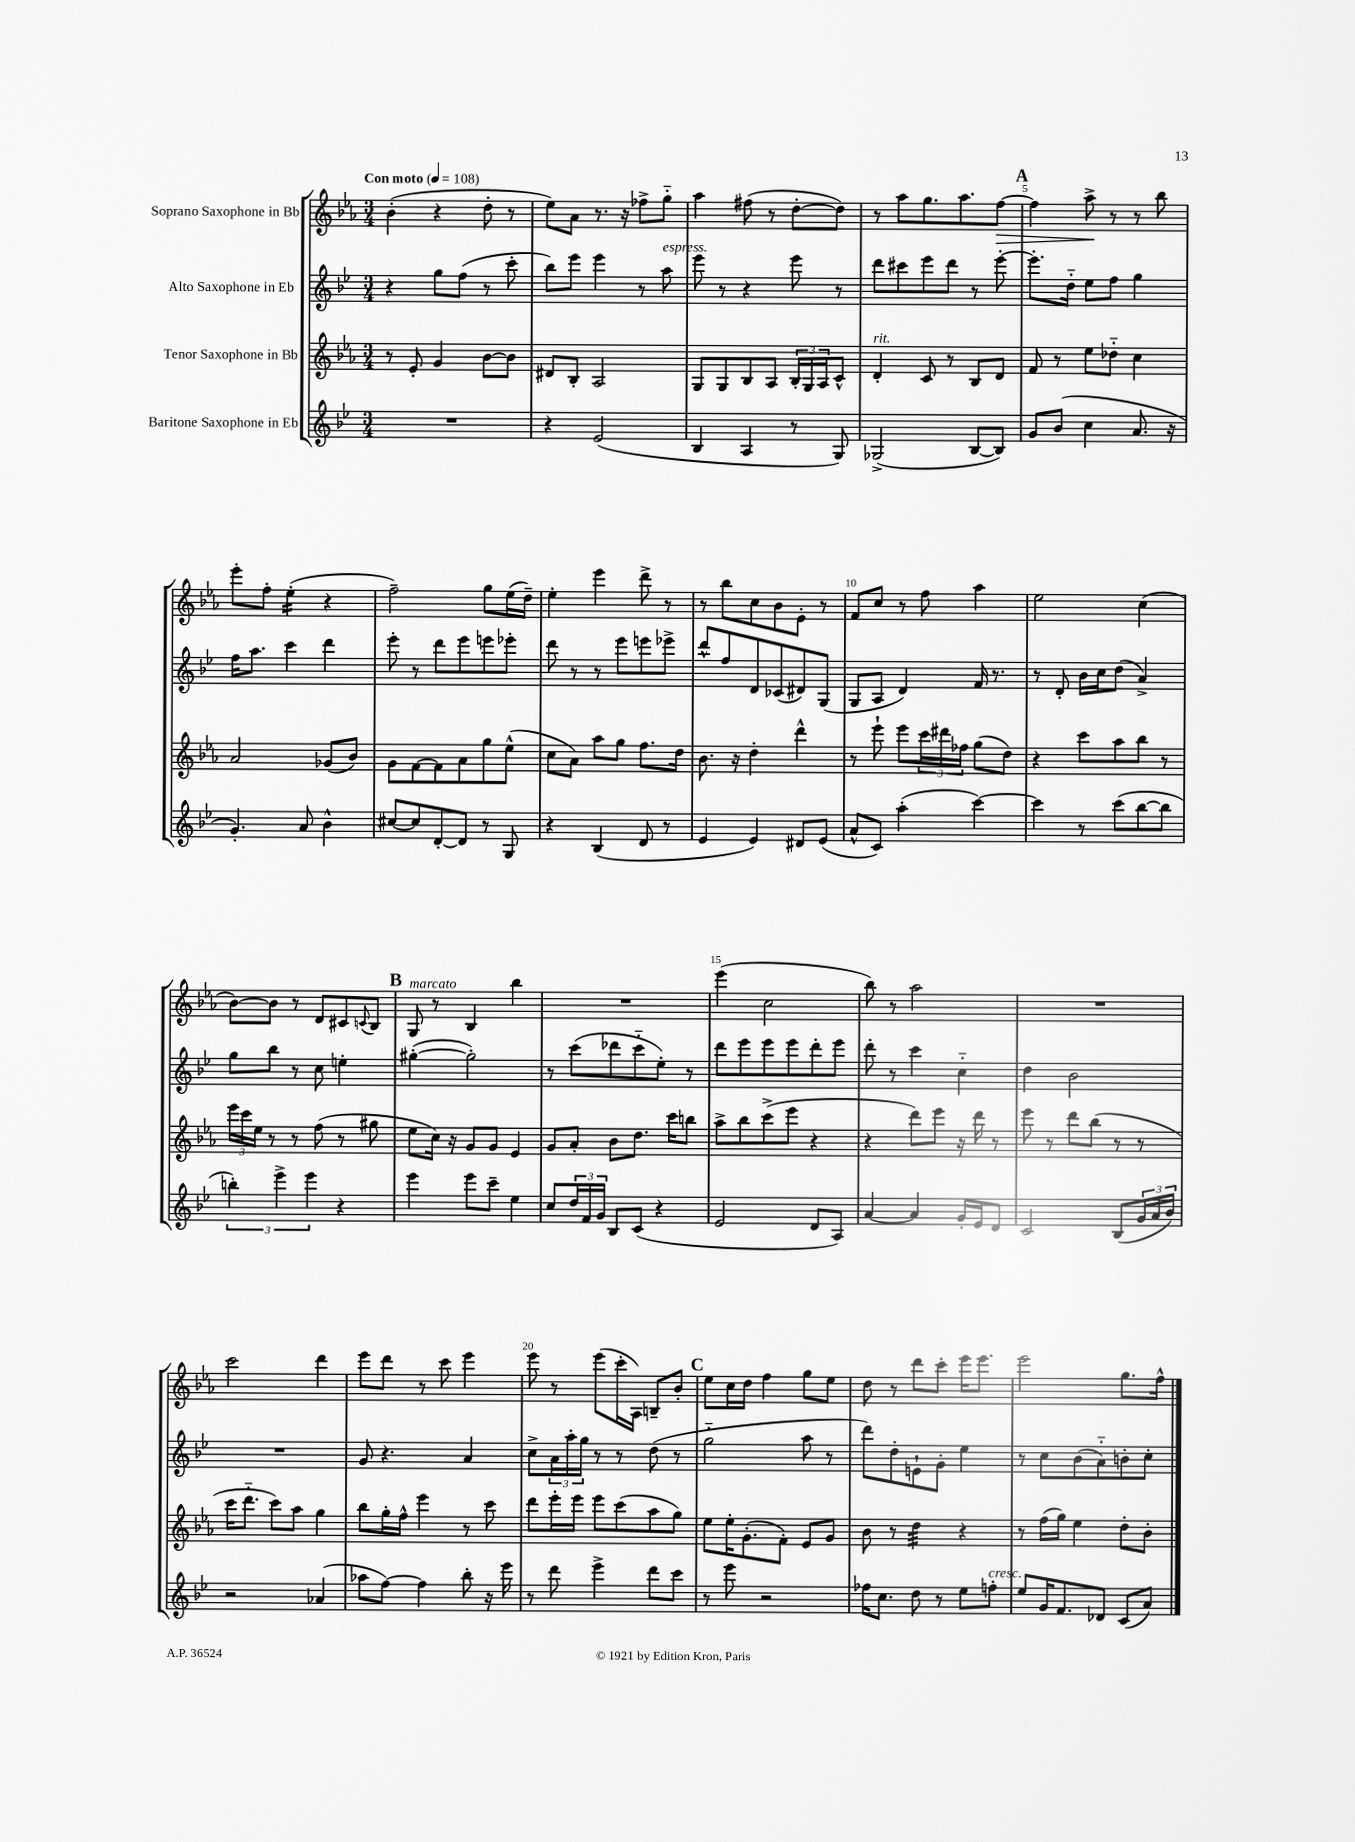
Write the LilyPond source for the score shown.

<<
\new StaffGroup <<
\new Staff = "s0" \with { instrumentName = "Soprano Saxophone in Bb" } {
    \clef treble \key ees \major \numericTimeSignature \time 3/4 \tempo "Con moto" 4 = 108
    bes'4-.( r4 d''8-. r8 |
    ees''8) aes'8 r8. r16 fes''8-> g''8-_ |
    aes''4 fis''8( r8 d''8~-. d''8) |
    r8 aes''8 g''8. aes''8. f''8~\> |
    \mark \markup { \bold "A" } f''4 aes''8->\! r8 r8 bes''8 |
    ees'''8-. f''8-. ees''4:16-.( r4 |
    f''2--) g''8 ees''16( d''16--) |
    ees''4-. ees'''4 d'''8-> r8 |
    r8 bes''8 c''8 bes'8 ees'8-. r8 |
    f'8 c''8 r8 f''8 aes''4 |
    ees''2 c''4( |
    bes'8~) bes'8 r8 d'8 cis'8 \appoggiatura { c'8 } bes8 |
    \mark \markup { \bold "B" } g8^\markup { \italic "marcato" } r8 bes4 bes''4 |
    R2. |
    ees'''4( c''2 |
    bes''8) r8 aes''2 |
    R2. |
    c'''2 d'''4 |
    ees'''8 d'''8 r8 c'''8 ees'''4 |
    ees'''8 r8 ees'''8( c'''16-. aes16) b8-- bes'8-. |
    \mark \markup { \bold "C" } ees''8 c''16 d''16 f''4 g''8 ees''8 |
    d''8 r8 d'''8 c'''8-. ees'''16 ees'''8. |
    ees'''2 g''8. f''16-^ \bar "|." |
}
\new Staff = "s1" \with { instrumentName = "Alto Saxophone in Eb" } {
    \clef treble \key bes \major \numericTimeSignature \time 3/4
    r4 g''8 f''8( r8 c'''8-. |
    bes''8) ees'''8 ees'''4 r8 a''8^\markup { \italic "espress." } |
    ees'''8 r8 r4 ees'''8 r8 |
    d'''8 cis'''8 ees'''8 d'''8 r8 ees'''8~-. |
    \mark \markup { \bold "A" } ees'''8.-. d''16-_ ees''8 f''8 g''4 |
    f''16 a''8. c'''4 d'''4 |
    ees'''8-. r8 d'''8 ees'''8 e'''8 ees'''8-. |
    d'''8 r8 r8 ees'''8 e'''8 ees'''8-> |
    d'''8-^ f''8 d'8 ces'8( dis'8) g8( |
    g8 a8 d'4) f'16 r8. |
    r8 d'8-. bes'16 c''16 d''8( a'4->) |
    g''8 bes''8 r8 c''8 e''4-. |
    \mark \markup { \bold "B" } gis''4~-.( gis''2-.) |
    r8 c'''8( des'''8 c'''8-_ ees''8-.) r8 |
    d'''8 ees'''8 ees'''8 ees'''8 d'''8-. ees'''8 |
    d'''8-. r8 c'''4 c''4-_ |
    d''4 bes'2 |
    R2. |
    g'8 r4. a'4 |
    c''8-> \tuplet 3/2 { a'16 a''16-. g''16 } r8 r8 d''8( r8 |
    \mark \markup { \bold "C" } g''2-_ a''8 r8 |
    d'''8) d''8-. e'8-! g'8-. ees''4 |
    r8 c''8 bes'8( a'8-_) b'8-. c''8-. \bar "|." |
}
\new Staff = "s2" \with { instrumentName = "Tenor Saxophone in Bb" } {
    \clef treble \key ees \major \numericTimeSignature \time 3/4
    r8 ees'8-. g'4 bes'8~ bes'8 |
    dis'8 bes8-. aes2 |
    g8 g8 bes8 aes8 \tuplet 3/2 { bes16-. g16 aes16 } c'8-^ |
    d'4-.^\markup { \italic "rit." } c'8 r8 bes8 d'8 |
    \mark \markup { \bold "A" } f'8 r8 ees''8 des''8-_ c''4 |
    aes'2 ges'8( bes'8) |
    g'8 f'8~ f'8 aes'8 g''8 ees''8-^( |
    c''8 aes'8) aes''8 g''8 f''8. d''16 |
    bes'8. r16 d''4-. d'''4-^ |
    r8 ees'''8-! ees'''8 \tuplet 3/2 { c'''16 dis'''16 fes''16 } g''8( d''8) |
    r4 c'''8 aes''8 bes''8 r8 |
    \tuplet 3/2 { ees'''16 c'''16 ees''16 } r8 r8 f''8( r8 gis''8 |
    \mark \markup { \bold "B" } ees''8 c''16) r16 g'8 g'8 ees'4 |
    g'8 aes'8-. bes'8 d''8. c'''16 b''8 |
    aes''8-> bes''8 c'''8->( ees'''8 r4 |
    r4 d'''8) ees'''8 r16 d'''16 r8 |
    ees'''8 r8 d'''8 bes''8( r8 r8 |
    c'''16 d'''8.-_ c'''8) aes''8 g''4 |
    bes''8 g''16-. f''16-^ ees'''4 r8 c'''8 |
    d'''8 ees'''16-. ees'''16 ees'''8 c'''8( aes''8 g''8) |
    \mark \markup { \bold "C" } ees''8 ees''16-. g'8.-.( f'8-.) ees'8 g'8 |
    bes'8 r8 d''4:32 r4 |
    r8 f''16( g''16) ees''4 d''8-. bes'8-. \bar "|." |
}
\new Staff = "s3" \with { instrumentName = "Baritone Saxophone in Eb" } {
    \clef treble \key bes \major \numericTimeSignature \time 3/4
    R2. |
    r4 ees'2( |
    bes4 a4 r8 g8) |
    ges2->( bes8~ bes8) |
    \mark \markup { \bold "A" } g'8 bes'8( c''4 a'8. r16 |
    g'4.-.) a'8 bes'4-^ |
    cis''8~ cis''8 d'8~-. d'8 r8 g8 |
    r4 bes4( d'8 r8 |
    ees'4 ees'4) dis'8 ees'8( |
    a'8-^ c'8) a''4-.( c'''4~) |
    c'''4 r8 c'''8( bes''8~ bes''8 |
    \tuplet 3/2 { b''4-.) ees'''4-> ees'''4 } r4 |
    \mark \markup { \bold "B" } ees'''4 ees'''8 c'''8-- ees''4 |
    c''8 \tuplet 3/2 { d''16 f'16 g'16 } bes8 c'8( r4 |
    ees'2 d'8 a8) |
    a'4~ a'4 g'16-. ees'16 d'8 |
    c'2 bes8( \tuplet 3/2 { g'16 a'16 bes'16) } |
    r2 aes'4( |
    aes''8 f''8~) f''4 bes''8-. r16 ees'''16 |
    r8 d'''8 ees'''4-> d'''8 c'''8 |
    \mark \markup { \bold "C" } r8 ees'''8 r2 |
    fes''16 c''8. d''8 r8 ees''8 f''8-.^\markup { \italic "cresc." } |
    ees''8 g'16 f'8. des'8 c'8( a'8) \bar "|." |
}
>>
>>
\layout { \context { \Score \override BarNumber.break-visibility = ##(#f #t #t) barNumberVisibility = #(every-nth-bar-number-visible 5) } }
